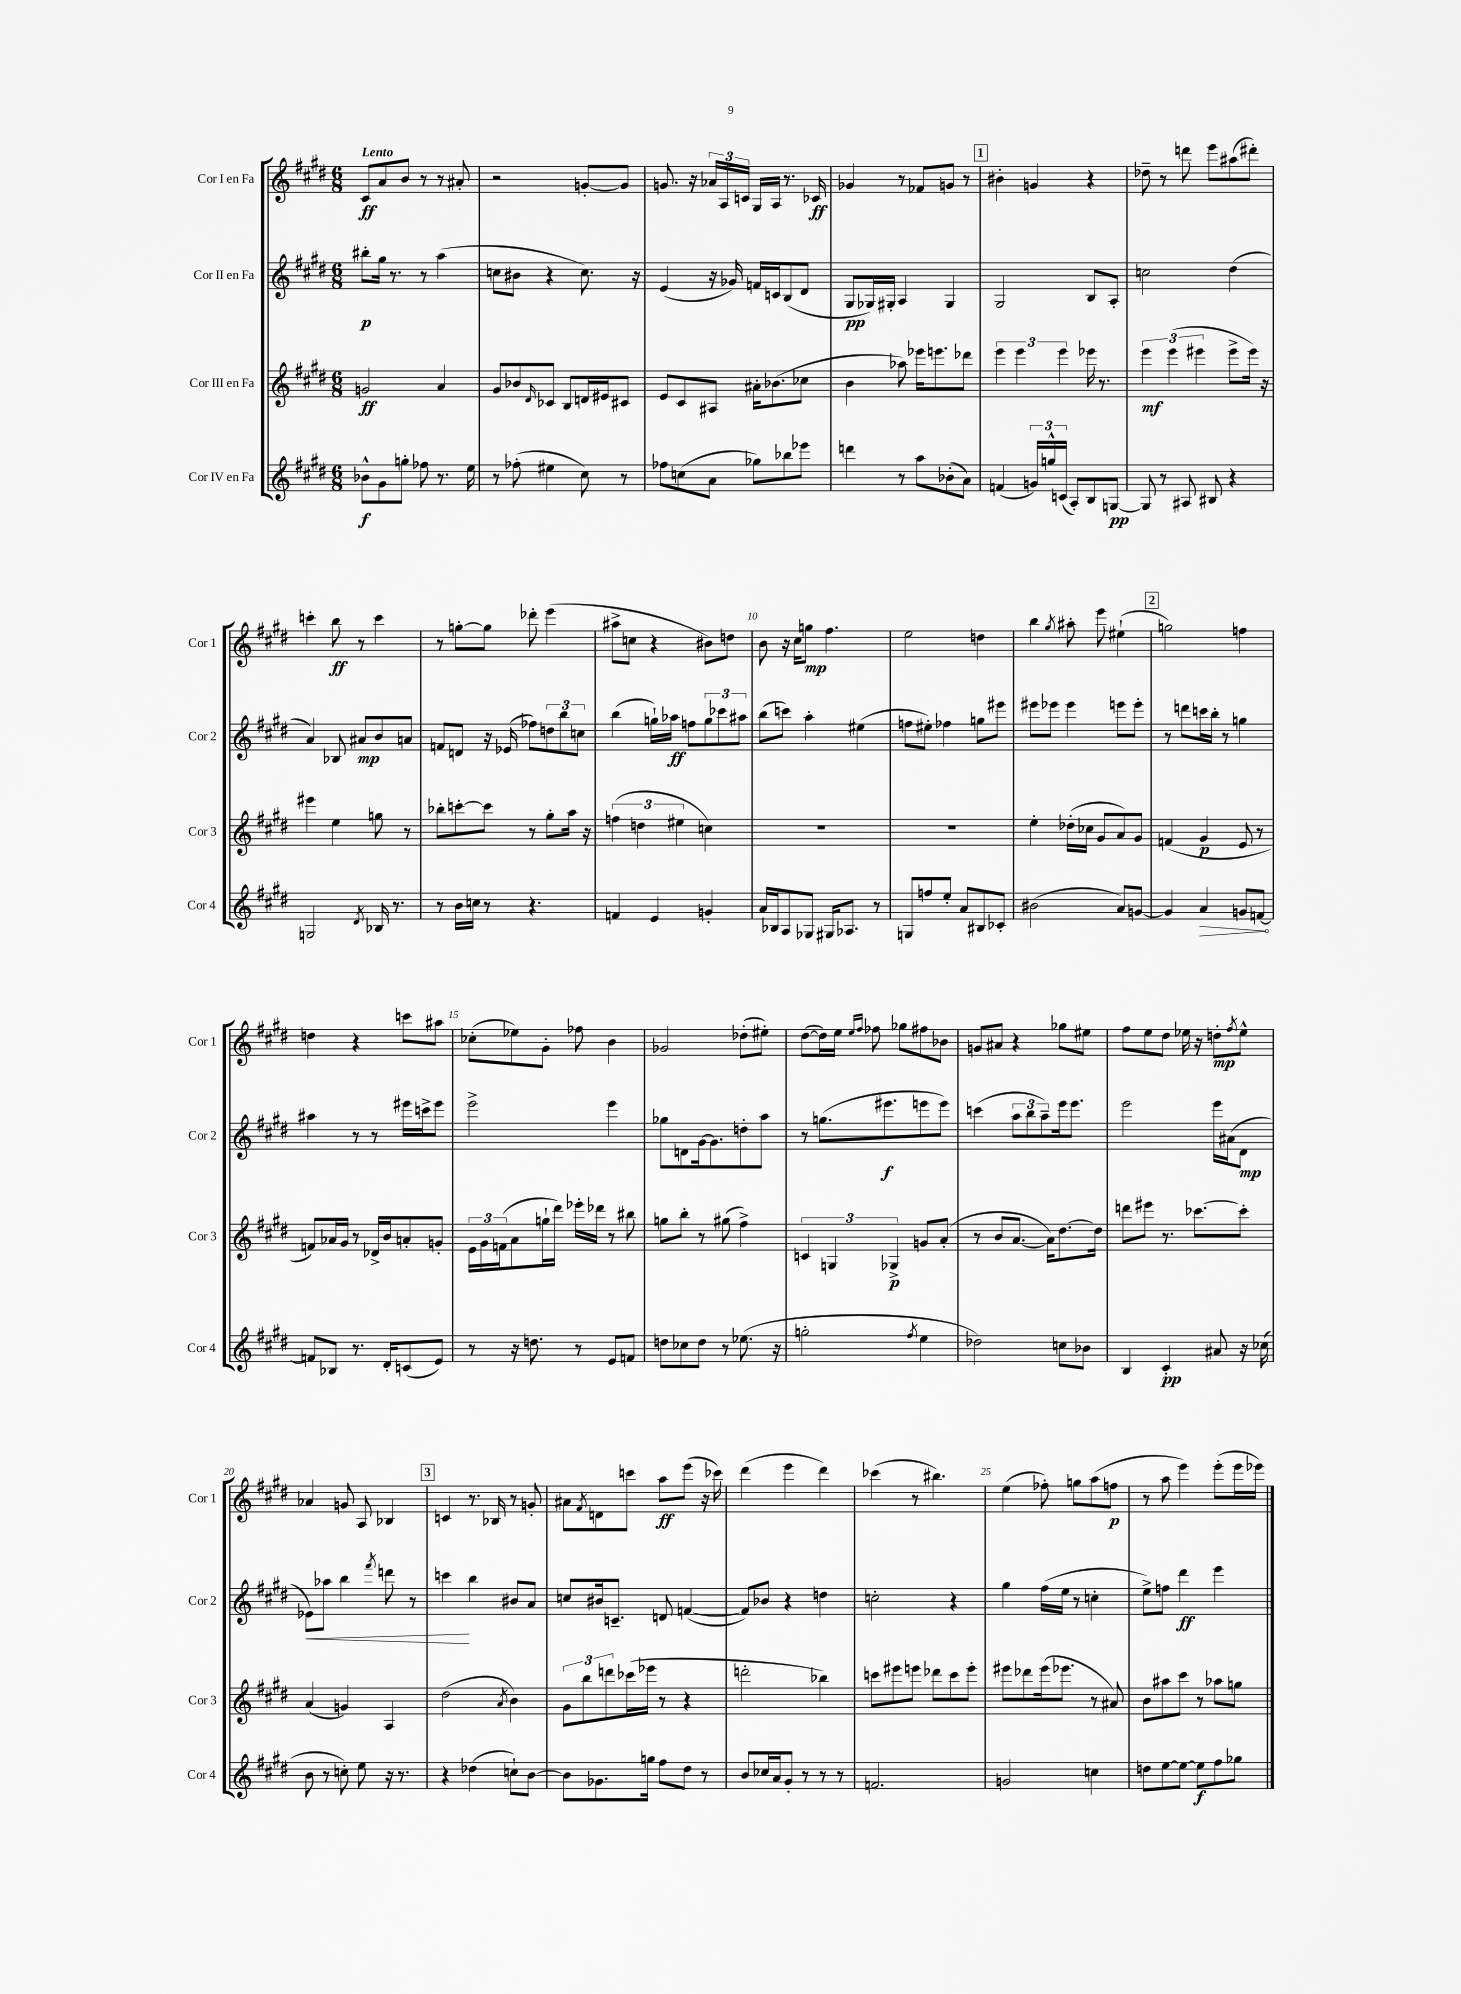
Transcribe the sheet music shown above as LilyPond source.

<<
\new StaffGroup <<
\new Staff = "s0" \with { instrumentName = "Cor I en Fa" shortInstrumentName = "Cor 1" } {
    \clef treble \key e \major \numericTimeSignature \time 6/8 \tempo "Lento"
    cis'8\ff a'8 b'8 r8 r8 ais'8-. |
    r2 g'8~-. g'8 |
    g'8. r16 \tuplet 3/2 { aes'16 a16 c'16 } gis16 a16 r8. ces'16\ff |
    ges'4 r8 fes'8 g'8 r8 |
    \mark \markup { \box "1" } bis'4-. g'4 r4 |
    des''8-- r8 d'''8 e'''8 ais''8( dis'''8-.) |
    c'''4-. b''8\ff r8 c'''4 |
    r8 g''8~-. g''8 des'''8-. e'''4( |
    ais''8-> c''8 r4 bis'8) d''8 |
    b'8 r16 cis''16 g''8\mp fis''4. |
    e''2 d''4 |
    b''4 \acciaccatura { gis''8 } ais''8-. e'''8 eis''4-!( |
    \mark \markup { \box "2" } g''2) f''4 |
    d''4 r4 c'''8 ais''8 |
    ces''8-.( ees''8) gis'8-. fes''8 b'4 |
    ges'2 des''8-.( eis''8-.) |
    dis''8~( dis''16) e''16 \grace { e''16 fis''16 } fes''8 ges''8 fis''8 bes'8 |
    g'8 ais'8 r4 ges''8 eis''8 |
    fis''8 e''8 dis''8 ees''16 r16 d''8-.\mp \acciaccatura { fis''8 } ees''8-^ |
    aes'4 g'8 a8 bes4 |
    \mark \markup { \box "3" } c'4 r8. bes16 r8 g'8-. |
    ais'8 \acciaccatura { fis'8 } d'8 c'''8 a''8\ff e'''8( r16 ces'''16) |
    dis'''4( e'''4 dis'''4) |
    ces'''4( r8 bis''4.) |
    e''4( fes''8-.) g''8 a''8( f''8\p |
    r8 a''8 e'''4) e'''8-.( e'''16 ees'''16) \bar "|." |
}
\new Staff = "s1" \with { instrumentName = "Cor II en Fa" shortInstrumentName = "Cor 2" } {
    \clef treble \key e \major \numericTimeSignature \time 6/8
    bis''8-.\p gis''16 r8. r8 a''4( |
    c''8 bis'8 r4 c''8.) r16 |
    e'4( r16 ges'16) f'16 c'16 b8( dis'8 |
    gis8\pp ges16) gis16-. a4 gis4 |
    \mark \markup { \box "1" } gis2 b8 a8-. |
    c''2 dis''4( |
    a'4) bes8 ais'8\mp b'8 a'8 |
    f'8 d'8 r16 ees'16( fes''8) \tuplet 3/2 { d''8 b''8 c''8 } |
    b''4( g''16-!) aes''16\ff f''8 \tuplet 3/2 { g''8 ces'''8 ais''8 } |
    b''8( c'''8) a''4-. eis''4( |
    f''8 eis''8-.) fes''4 g''8 eis'''8 |
    eis'''8 ees'''8 ees'''4 e'''8 e'''8-. |
    \mark \markup { \box "2" } r8 d'''8 c'''16 b''16-. r8 g''4 |
    ais''4 r8 r8 eis'''16 c'''16-> eis'''8 |
    e'''2-> e'''4 |
    ges''8 d'8 gis'16~ gis'8. d''8-. a''8 |
    r8 g''8.( eis'''8.\f e'''8 e'''8) |
    c'''4( \tuplet 3/2 { a''8 b''8 a''8--) } e'''16 e'''8. |
    e'''2 e'''16 ais'16( dis'8\mp |
    ees'8\<) aes''8 b''4 \acciaccatura { fis'''8 } d'''8 r8 |
    \mark \markup { \box "3" } c'''4\! b''4 bis'8 a'8 |
    c''8 bis'16 c'8.-- d'8 f'4~( |
    f'8) bes'8 r4 d''4 |
    c''2-. r4 |
    gis''4 fis''16( e''16 r8 c''4-. |
    e''8->) f''8 dis'''4\ff e'''4 \bar "|." |
}
\new Staff = "s2" \with { instrumentName = "Cor III en Fa" shortInstrumentName = "Cor 3" } {
    \clef treble \key e \major \numericTimeSignature \time 6/8
    g'2\ff a'4 |
    gis'8 bes'8 \grace { dis'16 } ces'8 b8 d'16 eis'16 cis'8 |
    e'8 cis'8 ais8 ais'16-. bes'8.( ces''8 |
    b'4 aes''8) ees'''16 e'''8. des'''8 |
    \mark \markup { \box "1" } \tuplet 3/2 { e'''4 e'''4 e'''4 } ees'''16 r8. |
    \tuplet 3/2 { e'''4\mf e'''4( eis'''4 } eis'''8-> eis'''16) r16 |
    eis'''4 e''4 g''8 r8 |
    bes''8-. c'''8~-. c'''8 r8 gis''8-. a''16 r16 |
    \tuplet 3/2 { f''4( d''4 eis''4 } c''4) |
    R2. |
    R2. |
    e''4-. des''16-.( ces''16 gis'8 a'8) gis'8 |
    \mark \markup { \box "2" } f'4( gis'4\p e'8 r8 |
    f'8) aes'16 gis'16 r8 des'16-> b'16 a'8-. g'8-. |
    \tuplet 3/2 { e'16 gis'16 f'16( } a'8 g''16-! dis'''16) ees'''16-. des'''16 r8 bis''8 |
    g''8 b''8-. r8 gis''8( fis''4->) |
    \tuplet 3/2 { c'4 g4 ges4->\p } g'8 a'8-.( |
    r8 b'8 a'8.~ a'16) dis''8.~ dis''16 |
    d'''8 eis'''8 r8. ces'''8.~ ces'''8-. |
    a'4( g'4) a4 |
    \mark \markup { \box "3" } dis''2( \acciaccatura { a'8 } b'4) |
    \tuplet 3/2 { gis'8 b''8 d'''8 } ces'''16( ees'''16 r8 r4 |
    d'''2-. bes''4) |
    c'''8 eis'''8 e'''8 des'''8 c'''8 e'''8-. |
    eis'''8 des'''8 eis'''16( ees'''8. r8 ais'8) |
    b'8 ais''8 cis'''8 r8 aes''8 g''8 \bar "|." |
}
\new Staff = "s3" \with { instrumentName = "Cor IV en Fa" shortInstrumentName = "Cor 4" } {
    \clef treble \key e \major \numericTimeSignature \time 6/8
    bes'8-^\f gis'8 g''8-. fes''8 r8. e''16 |
    r8 fes''8-.( eis''4 cis''8) r8 |
    fes''8 c''8( a'8 ges''8) bes''8 ees'''8 |
    d'''4 r8 a''8 bes'8-.( a'8) |
    \mark \markup { \box "1" } f'4( \tuplet 3/2 { g'16) g''16-^ c'16( } a8-.) b8 g8~\pp |
    g8 r8 ais8 bis8 r4 |
    g2 \acciaccatura { dis'8 } bes16 r8. |
    r8 b'16 c''16 r8 r4. |
    f'4 e'4 g'4-. |
    a'16 bes16 a8 ges8 gis16 aes8. r8 |
    g8 f''8 e''8-. a'8 bis8 ces'8-. |
    bis'2( a'8) g'8~ |
    \mark \markup { \box "2" } g'4 \once \override Hairpin.circled-tip = ##t a'4\> g'8 f'8~\! |
    f'8 bes8 r8. dis'16-. c'8( e'8) |
    r8 r16 d''8. r8 e'8 f'8 |
    d''8 ces''8 d''8 r8 ees''8.( r16 |
    g''2-. \acciaccatura { fis''8 } e''4 |
    des''2) c''8 bes'8 |
    b4 cis'4-.\pp ais'8 r16 ces''16( |
    b'8 r8 c''8-.) e''8 r16 r8. |
    \mark \markup { \box "3" } r4 des''4( c''8-!) b'8~ |
    b'8 ges'8. g''16 fis''8 dis''8 r8 |
    b'8 ces''16 a'16 gis'8-. r8 r8 r8 |
    f'2. |
    g'2 c''4 |
    d''8 e''8~ e''8~ e''8\f fis''8 ges''8 \bar "|." |
}
>>
>>
\layout { \context { \Score \override BarNumber.break-visibility = ##(#f #t #t) barNumberVisibility = #(every-nth-bar-number-visible 5) } }
